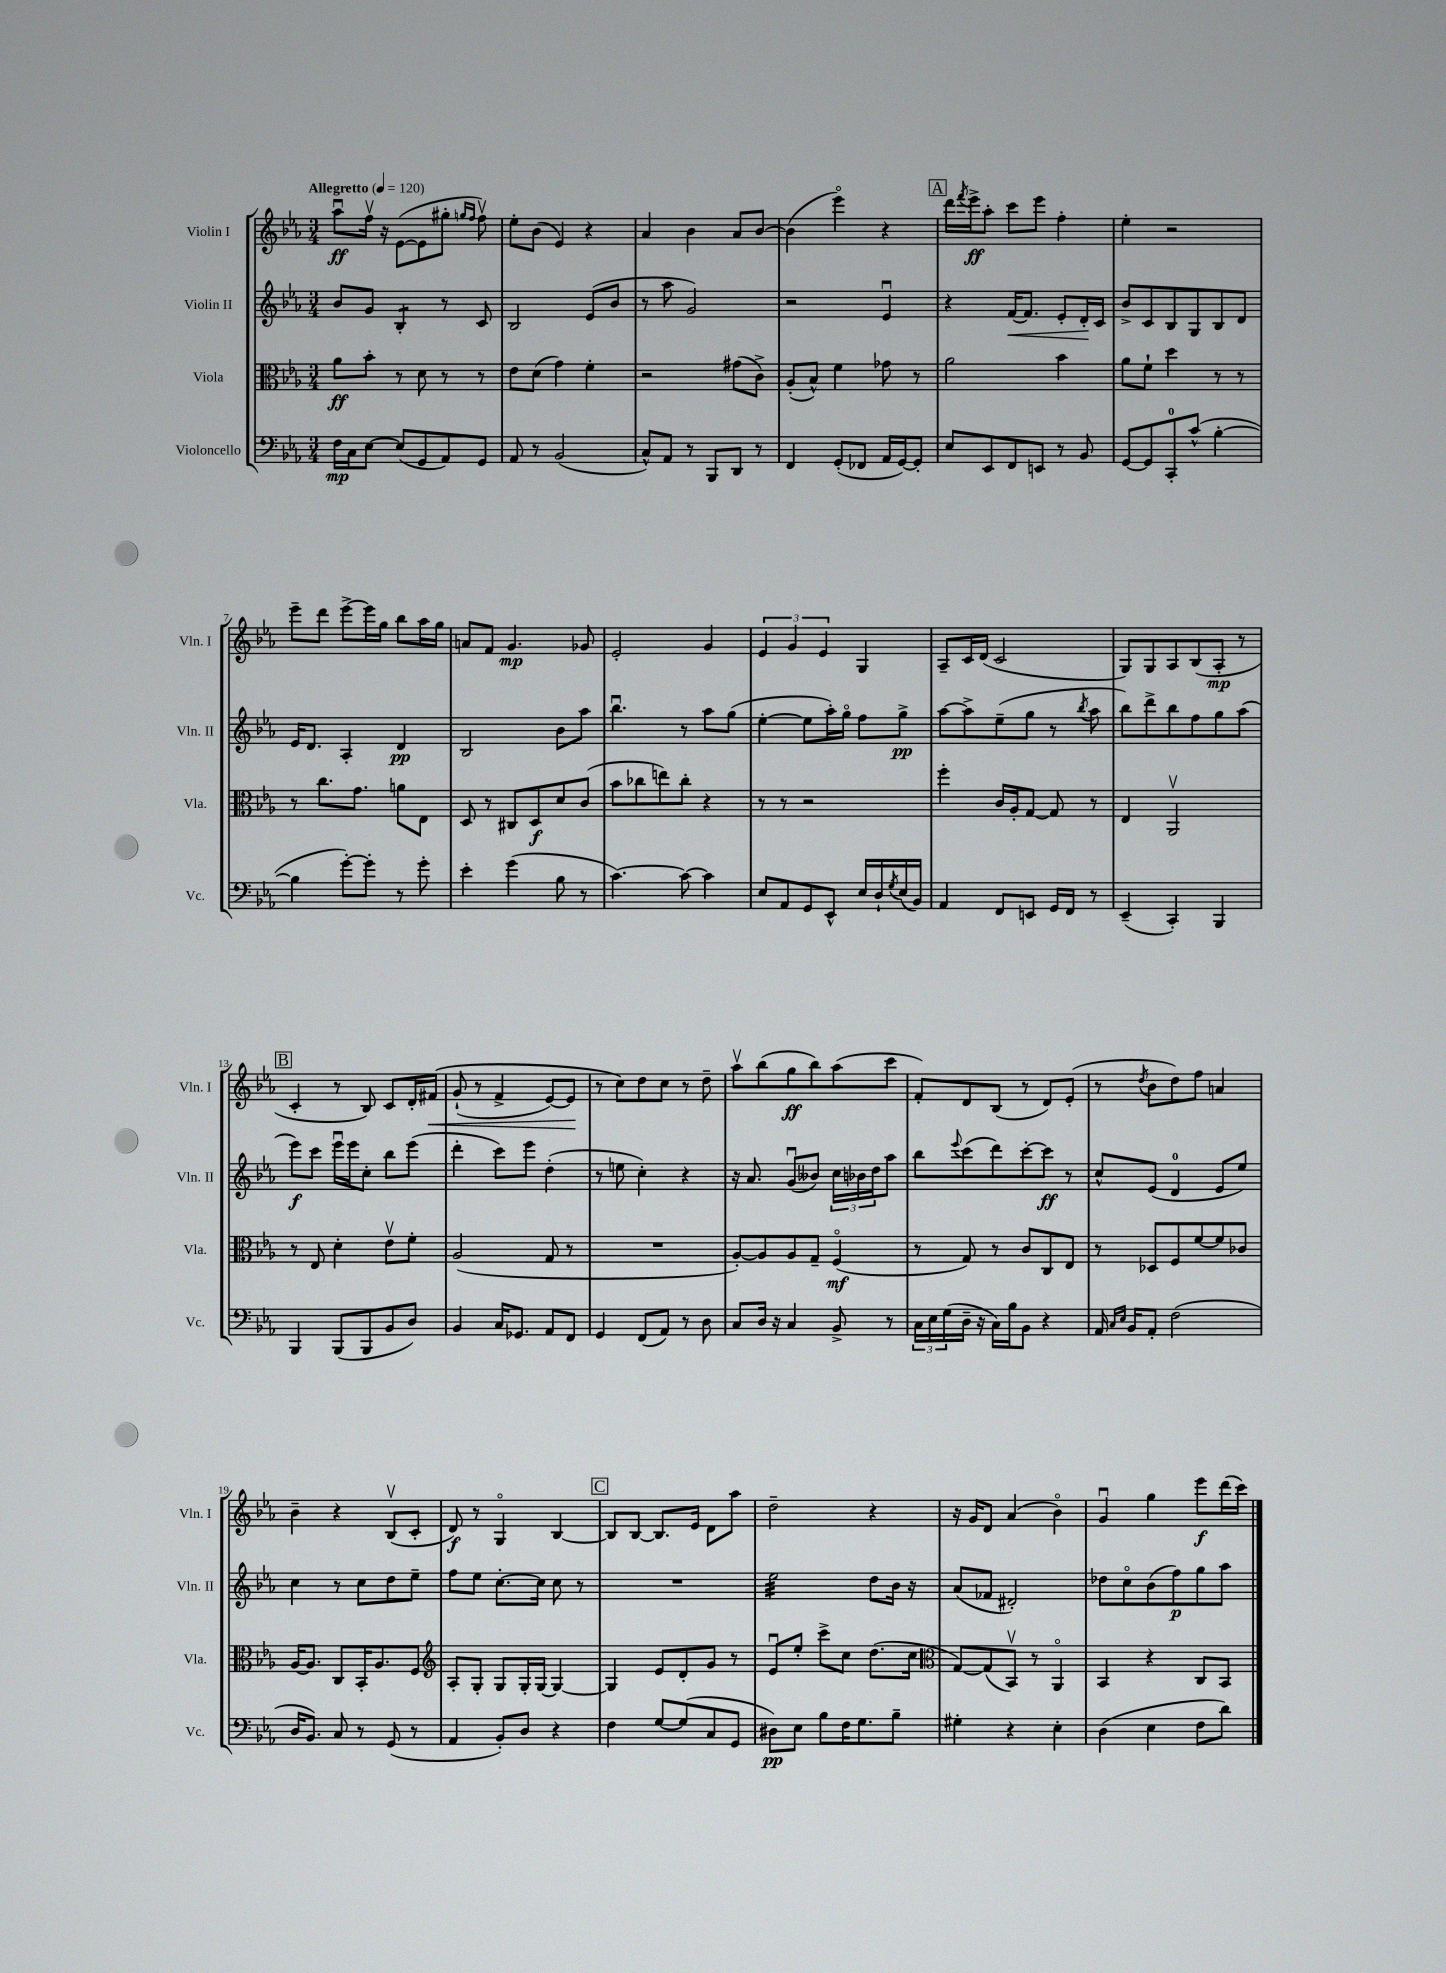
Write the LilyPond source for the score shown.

<<
\new StaffGroup <<
\new Staff = "s0" \with { instrumentName = "Violin I" shortInstrumentName = "Vln. I" } {
    \clef treble \key ees \major \numericTimeSignature \time 3/4 \tempo "Allegretto" 4 = 120
    aes''8\downbow\ff f''16\upbow r16 ees'8~( ees'8 gis''8-. \grace { g''16 f''16 } f''8\upbow) |
    ees''8-. bes'8( ees'4) r4 |
    aes'4 bes'4 aes'8 bes'8~ |
    bes'4( ees'''4\flageolet) r4 |
    \mark \markup { \box "A" } d'''16 \acciaccatura { f'''8 } ees'''16->\ff aes''8-. c'''8 ees'''8 f''4-. |
    ees''4-. r2 |
    ees'''8-- d'''8 ees'''8~-> ees'''16 g''16 bes''8 aes''16 g''16 |
    a'8 f'8 g'4.\mp ges'8 |
    ees'2-. g'4 |
    \tuplet 3/2 { ees'4 g'4 ees'4 } g4 |
    aes8-- c'16 d'16( c'2 |
    g8) g8 aes8 bes8( aes8-.\mp r8 |
    \mark \markup { \box "B" } c'4-. r8 bes8) c'8 d'16-. fis'16\<\( |
    g'8-!( r8 f'4-> ees'8~) ees'8\! |
    r8 c''8\) d''8 c''8 r8 d''8-- |
    aes''8\upbow bes''8( g''8\ff bes''8) aes''8( c'''8 |
    f'8-.) d'8 bes8( r8 d'8) ees'8-.( |
    r8 \acciaccatura { d''8 } bes'8 d''8) f''8 a'4 |
    bes'4-- r4 bes8\upbow( c'8-. |
    d'8\f) r8 g4\flageolet bes4~ |
    \mark \markup { \box "C" } bes8 bes8~ bes8. ees'16 d'8 aes''8 |
    d''2-- r4 |
    r16 g'16 d'8 aes'4( bes'4\flageolet) |
    g'4\downbow g''4 ees'''8\f d'''16( c'''16) \bar "|." |
}
\new Staff = "s1" \with { instrumentName = "Violin II" shortInstrumentName = "Vln. II" } {
    \clef treble \key ees \major \numericTimeSignature \time 3/4
    bes'8 g'8 bes4:8-. r8 c'8 |
    bes2 ees'8( bes'8 |
    r8 aes''8 g'2) |
    r2 ees'4\downbow |
    \mark \markup { \box "A" } r4 f'16~\< f'8. ees'8-. d'16-.\! c'16 |
    bes'8-> c'8 bes8 g8 bes8 d'8 |
    ees'16 d'8. aes4-. d'4\pp |
    bes2 bes'8 aes''8 |
    bes''4.\downbow r8 aes''8 g''8( |
    ees''4~-. ees''8 aes''16-.) g''16\flageolet f''8 g''8->\pp |
    aes''8~ aes''8-> ees''8--( g''8 r8 \acciaccatura { bes''8 } aes''8 |
    bes''8) d'''8-> bes''8 f''8 g''8 aes''8( |
    \mark \markup { \box "B" } ees'''8\f) c'''8 ees'''16\downbow ees'''16 c''8-. bes''8 ees'''8( |
    d'''4-. c'''8) ees'''8 d''4-.( |
    r8 e''8 c''4-.) r4 |
    r16 aes'8. g'8\downbow( beses'8) \tuplet 3/2 { c''16 bes'16 d''16 } aes''8 |
    bes''8 \appoggiatura { ees'''8 } c'''8( d'''8) c'''8~-. c'''8\ff r8 |
    c''8-^ ees'8( d'4-0 ees'8 ees''8) |
    c''4 r8 c''8 d''8 ees''8-- |
    f''8 ees''8 c''8.~-. c''16 c''8 r8 |
    \mark \markup { \box "C" } R2. |
    ees''2:32 d''8 bes'16 r16 |
    aes'8( fes'8 dis'2-.) |
    des''8 c''8\flageolet bes'8( f''8\p) g''8 aes''8 \bar "|." |
}
\new Staff = "s2" \with { instrumentName = "Viola" shortInstrumentName = "Vla." } {
    \clef alto \key ees \major \numericTimeSignature \time 3/4
    aes'8\ff bes'8-. r8 d'8 r8 r8 |
    ees'8 d'8( g'4) f'4-. |
    r2 gis'8( c'8->) |
    aes8-.( bes8-^) f'4 ges'8 r8 |
    \mark \markup { \box "A" } aes'2 bes'4 |
    aes'8 f'8-! d''4 r8 r8 |
    r8 c''8. g'8. a'8 ees8 |
    d8 r8 cis8 d8\f d'8 c'8( |
    bes'8 ces''8 e''8) ces''8-. r4 |
    r8 r8 r2 |
    f''4-. c'16 aes16-. g8~ g8 r8 |
    ees4 aes,2\upbow |
    \mark \markup { \box "B" } r8 ees8 d'4-. ees'8\upbow f'8-. |
    aes2( g8 r8 |
    R2. |
    aes8~-.) aes8 aes8 g8-- f4\flageolet\mf( |
    r8 g8) r8 c'8 c8 ees8 |
    r8 des8 f8 f'8~ f'8 ces'8 |
    aes16~ aes8. c8 bes,16-. aes8. f8 |
    \clef treble aes8-. g8-. g8 g16-. g16~ g4~ |
    \mark \markup { \box "C" } g4 ees'8 d'8-. g'8 r8 |
    ees'8\downbow ees''8-. c'''8-> c''8 d''8.( c''16 |
    \clef alto g8~) g8( bes,8\upbow) r8 aes,4\flageolet |
    bes,4 r4 c8 bes,8 \bar "|." |
}
\new Staff = "s3" \with { instrumentName = "Violoncello" shortInstrumentName = "Vc." } {
    \clef bass \key ees \major \numericTimeSignature \time 3/4
    f16\mp c16 ees8~ ees8( g,8 aes,8) g,8 |
    aes,8 r8 bes,2( |
    c8-^) aes,8 r8 bes,,8 d,8 r8 |
    f,4 g,8-.( fes,8 aes,16 g,16~) g,8-. |
    \mark \markup { \box "A" } ees8 ees,8 f,8 e,8 r8 bes,8 |
    g,8~ g,8 c,8-0-. c'8-^( bes4~-. |
    bes4 g'8~-.) g'8-. r8 g'8-. |
    ees'4-. g'4( bes8 r8 |
    c'4.~) c'8~ c'4 |
    ees8 aes,8 g,8 ees,8-^ ees16 d16-! \acciaccatura { g8 } ees16( bes,16) |
    aes,4 f,8 e,8 g,16 f,16 r8 |
    ees,4--( c,4-.) bes,,4 |
    \mark \markup { \box "B" } bes,,4 bes,,8( bes,,8 bes,8 d8) |
    bes,4 c16 ges,8. aes,8 f,8 |
    g,4 f,8( aes,8) r8 d8 |
    c8 d16 r16 c4 bes,8-> r8 |
    \tuplet 3/2 { c16 ees16 g16( } d16-- r16 c16) bes16 bes,8 r4 |
    aes,16 \grace { c16 ees16 } bes,16 aes,8-. f2( |
    d16 bes,8.) c8 r8 g,8( r8 |
    aes,4 bes,8-.) d8 r4 |
    \mark \markup { \box "C" } f4 g8~ g8( c8 g,8 |
    dis8\pp) ees8 bes8 f16 g8. bes8-- |
    gis4-. r4 ees4-. |
    d4( ees4 f8 d'8) \bar "|." |
}
>>
>>
